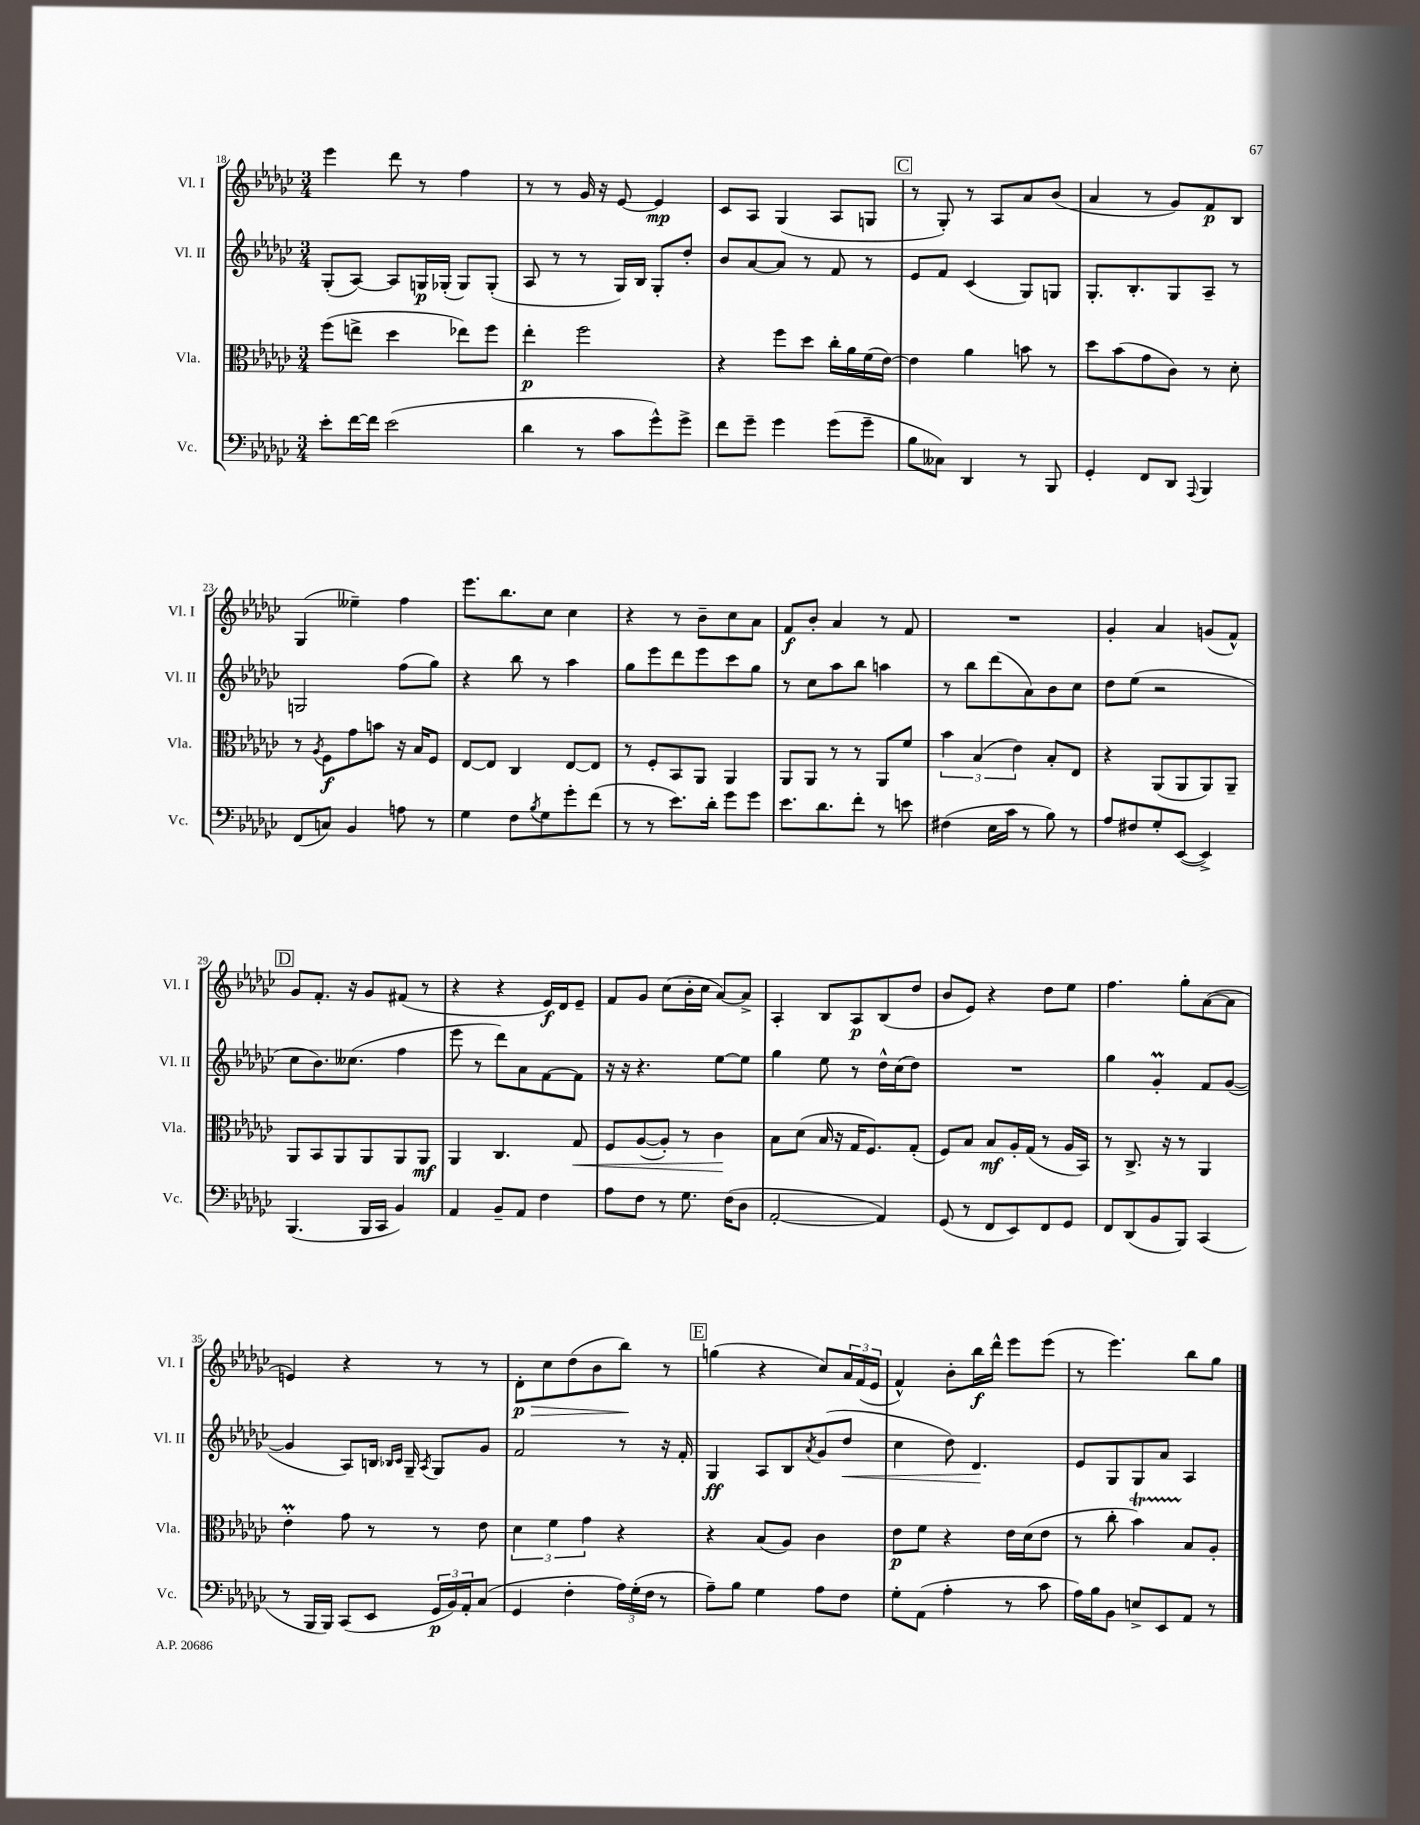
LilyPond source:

<<
\new StaffGroup <<
\new Staff = "s0" \with { instrumentName = "Vl. I" shortInstrumentName = "Vl. I" } {
    \clef treble \key ges \major \numericTimeSignature \time 3/4
    ees'''4 des'''8 r8 f''4 |
    r8 r8 ges'16 r16 ees'8~ ees'4\mp |
    ces'8 aes8 ges4( aes8 g8 |
    \mark \markup { \box "C" } r8 ges8-.) r8 aes8 aes'8 bes'8( |
    aes'4 r8 ges'8) f'8\p bes8 |
    ges4( eeses''4--) f''4 |
    ees'''8. bes''8. ces''8 ces''4 |
    r4 r8 bes'8-- ces''8 aes'8 |
    f'8\f bes'8-. aes'4 r8 f'8 |
    R2. |
    ges'4-. aes'4 g'8( f'8-^) |
    \mark \markup { \box "D" } ges'8 f'8.-. r16 ges'8 fis'8( r8 |
    r4 r4 ees'16\f) des'16 ees'8-- |
    f'8 ges'8 ces''8( bes'16-. ces''16 aes'8~) aes'8-> |
    aes4-. bes8 aes8\p bes8( des''8 |
    bes'8 ees'8) r4 des''8 ees''8 |
    f''4. ges''8-. aes'8~( aes'8 |
    e'4) r4 r8 r8 |
    des'8-.\p\> ces''8 des''8( bes'8 bes''8\!) r8 |
    \mark \markup { \box "E" } g''4( r4 ces''8) \tuplet 3/2 { aes'16 f'16( ees'16 } |
    f'4-^) bes'8-. bes''16\f des'''16-^ ees'''8 ees'''8( |
    r8 ees'''4.) bes''8 ges''8 \bar "|." |
}
\new Staff = "s1" \with { instrumentName = "Vl. II" shortInstrumentName = "Vl. II" } {
    \clef treble \key ges \major \numericTimeSignature \time 3/4
    ges8-.( aes8~) aes8 g16\p ges16-.( ges8) ges8-.( |
    aes8 r8 r8 ges16) bes16 ges8-. des''8-. |
    bes'8 aes'8~ aes'8 r8 f'8 r8 |
    \mark \markup { \box "C" } ees'8 f'8 ces'4( ges8) g8 |
    ges8.-. bes8.-. ges8 aes8-- r8 |
    g2 f''8( ges''8) |
    r4 bes''8 r8 aes''4 |
    ges''8 ees'''8 des'''8 ees'''8 ces'''8 ges''8 |
    r8 ces''8 aes''8 bes''8 a''4 |
    r8 bes''8 des'''8( aes'8) bes'8 ces''8 |
    des''8 ees''8( r2 |
    \mark \markup { \box "D" } ces''8 bes'8.) ceses''8.( f''4 |
    ees'''8 r8 des'''8) aes'8 f'8~ f'8 |
    r16 r16 r4. ees''8~ ees''8 |
    ges''4 ees''8 r8 des''16-^ ces''16( des''8) |
    R2. |
    ges''4 ges'4-.\prall f'8 ges'8~( |
    ges'4 aes8) b16 \grace { bes16 ces'16 } ges16-- \acciaccatura { aes8 } ges8 ges'8 |
    f'2 r8 r16 f'16-. |
    \mark \markup { \box "E" } ges4\ff aes8 bes8 \acciaccatura { aes'8 } ges'8( des''8\< |
    ces''4 des''8) des'4.\! |
    ees'8 ges8 ges8 aes'8 aes4 \bar "|." |
}
\new Staff = "s2" \with { instrumentName = "Vla." shortInstrumentName = "Vla." } {
    \clef alto \key ges \major \numericTimeSignature \time 3/4
    f''8( e''8-> des''4 ees''8) f''8 |
    ees''4-.\p f''2 |
    r4 f''8 des''8 ces''16-. aes'16 f'16( ees'16~) |
    \mark \markup { \box "C" } ees'4 aes'4 b'8 r8 |
    des''8 bes'8( ges'8 ces'8) r8 des'8-. |
    r8 \acciaccatura { aes8 } f8\f ges'8 b'8 r16 bes16 f8 |
    ees8~ ees8 ces4 ees8~ ees8 |
    r8 f8-. bes,8 aes,8 aes,4 |
    aes,8 aes,8 r8 r8 aes,8 f'8 |
    \tuplet 3/2 { bes'4 bes4( ees'4) } bes8-. ees8 |
    r4 aes,8( aes,8 aes,8) aes,8-- |
    \mark \markup { \box "D" } aes,8 bes,8 aes,8 aes,8 aes,8 aes,8\mf |
    aes,4 ces4. ges8\< |
    f8 aes8~( aes8-.) r8 ces'4\! |
    bes8 des'8( bes16 r16 ges16 f8.) ges8-.( |
    f8) bes8 bes8\mf aes16-. ges16( r8 aes16 bes,16) |
    r8 ces8.-> r16 r8 aes,4 |
    ees'4-.\prall ges'8 r8 r8 ees'8 |
    \tuplet 3/2 { des'4 f'4 ges'4 } r4 |
    \mark \markup { \box "E" } r4 bes8( aes8) ces'4 |
    ees'8\p f'8 r4 ees'16 des'16( ees'8 |
    r8 ces''8-. bes'4\startTrillSpan) bes8\stopTrillSpan aes8-. \bar "|." |
}
\new Staff = "s3" \with { instrumentName = "Vc." shortInstrumentName = "Vc." } {
    \clef bass \key ges \major \numericTimeSignature \time 3/4
    ees'8-. f'16~ f'16 ees'2( |
    des'4 r8 ces'8 ges'8-^) ges'8-> |
    f'8 ges'8-- ges'4 ges'8( ges'8-- |
    \mark \markup { \box "C" } bes8 ceses8) des,4 r8 bes,,8 |
    ges,4-. f,8 des,8 \appoggiatura { aes,,8 } bes,,4 |
    f,8( c8) bes,4 a8 r8 |
    ges4 f8 \acciaccatura { bes8 } ges8 ges'8-. f'8( |
    r8 r8 ees'8.) des'16-. ges'8 ges'8 |
    ees'8. des'8. f'8-. r8 e'8 |
    fis4( ees16 ces'16 r8 bes8) r8 |
    aes8 fis8 ges8-. ees,8~( ees,4->) |
    \mark \markup { \box "D" } bes,,4.( bes,,16 ces,16 bes,4) |
    aes,4 bes,8-- aes,8 f4 |
    aes8 f8 r8 ges8. f16( des8 |
    aes,2~-. aes,4) |
    ges,8( r8 f,8 ees,8) f,8 ges,8 |
    f,8 des,8( bes,8 bes,,8) ces,4( |
    r8 bes,,16 bes,,16) ces,8( ees,8 \tuplet 3/2 { ges,16\p bes,16) aes,16-. } ces8( |
    ges,4 f4-. \tuplet 3/2 { aes16) ges16-.( f16 } r8 |
    \mark \markup { \box "E" } aes8--) bes8 ges4 aes8 f8 |
    ges8-. aes,8( aes4-. r8 ces'8 |
    aes16) bes16 bes,8 e8-> ees,8 aes,8 r8 \bar "|." |
}
>>
>>
\layout { \context { \Score currentBarNumber = #18 } }
